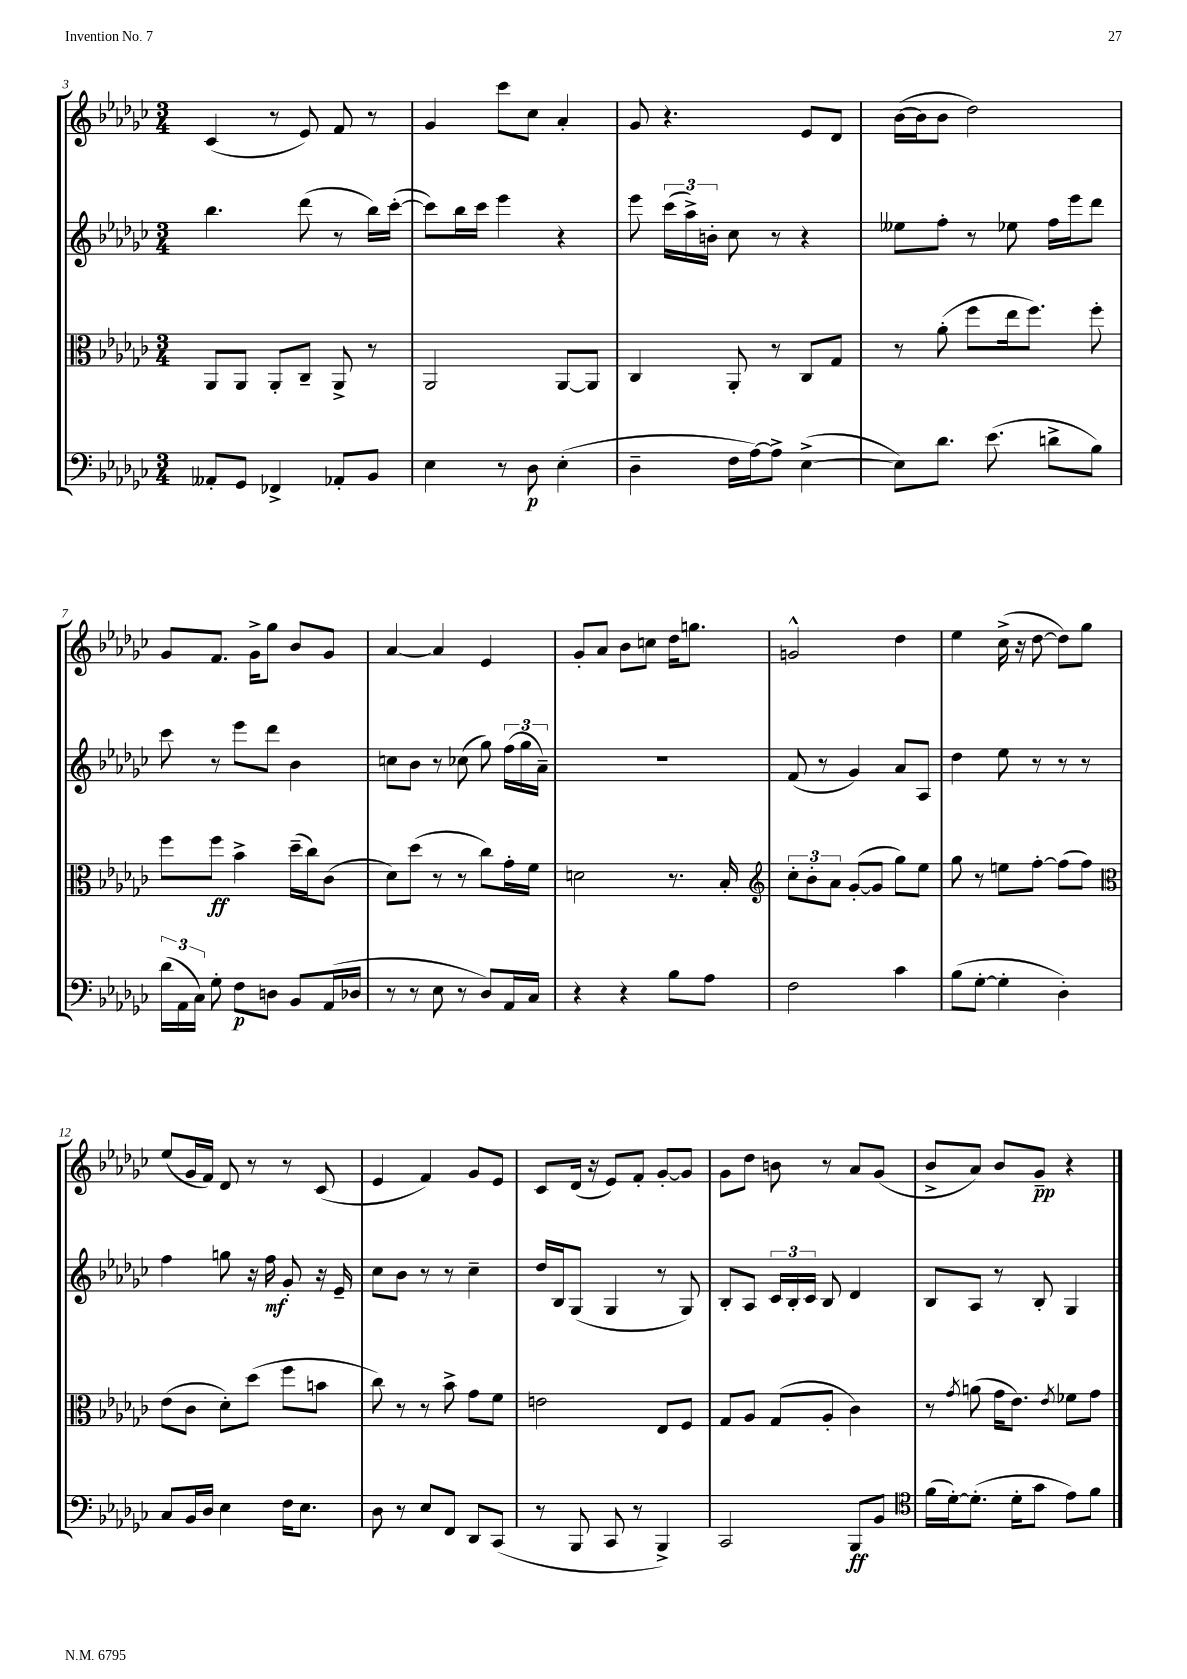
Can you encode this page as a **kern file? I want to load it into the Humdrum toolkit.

**kern	**kern	**kern	**kern
*staff4	*staff3	*staff2	*staff1
*clefF4	*clefC3	*clefG2	*clefG2
*k[b-e-a-d-g-c-]	*k[b-e-a-d-g-c-]	*k[b-e-a-d-g-c-]	*k[b-e-a-d-g-c-]
*M3/4	*M3/4	*M3/4	*M3/4
8AA--'	8AA-	4.bb-	(4c-
8GG-	8AA-	.	.
4FF-^	8AA-'	.	8r
.	8C-~	(8ddd-	8e-)
8AA-'	8AA-^	8r	8f
8BB-	8r	16bb-)	8r
.	.	([16ccc-'	.
=	=	=	=
4E-	2AA-	8ccc-])	4g-
.	.	16bb-	.
.	.	16ccc-	.
8r	.	4eee-	8ccc-
8D-	.	.	8cc-
(4E-'	[8AA-	4r	4a-'
.	8AA-]	.	.
=	=	=	=
4D-~	4C-	8eee-	8g-
.	.	(24ccc-	4.r
.	.	24aa-^)	.
.	.	24b'	.
16F	8AA-'	8cc-	.
[16A-)	.	.	.
8A-^]	8r	8r	.
([4E-^	8C-	4r	8e-
.	8G-	.	8d-
=	=	=	=
8E-])	8r	8ee--	([16b-
.	.	.	16b-]
8.d-	(8a-'	8ff'	8b-
.	8ff	8r	2dd-)
(8.e-	.	.	.
.	16ee-	8ee-	.
.	8.ff)	.	.
8d^	.	16ff	.
.	.	16eee-	.
8B-)	8ff'	8ddd-	.
=	=	=	=
(24d-	8ff	8ccc-	8g-
24AA-	.	.	.
24C-)	.	.	.
8G-'	8ff	8r	8.f
8F	4b-^	8eee-	.
.	.	.	16g-^
8D	.	8ddd-	8gg-
8BB-	(16dd-~	4b-	8b-
.	16cc-)	.	.
(16AA-	(8c-	.	8g-
16D-	.	.	.
=	=	=	=
8r	8d-)	8cc	[4a-
8r	(8dd-	8b-	.
8E-	8r	8r	4a-]
8r	8r	(8cc-	.
8D-)	8cc-)	8gg-)	4e-
16AA-	16g-'	(24ff	.
.	.	24gg-	.
16C-	16f	.	.
.	.	24a-~)	.
=	=	=	=
4r	2d	2.r	8g-'
.	.	.	8a-
4r	.	.	8b-
.	.	.	8cc
8B-	8.r	.	16dd-
.	.	.	8.gg
8A-	.	.	.
.	16B-'	.	.
=	=	=	=
*	*clefG2	*	*
2F	12cc-'	(8f	2g^^
.	12b-'	.	.
.	.	8r	.
.	12a-	.	.
.	([8g-'	4g-)	.
.	8g-]	.	.
4c-	8gg-)	8a-	4dd-
.	8ee-	8A-	.
=	=	=	=
(8B-	8gg-	4dd-	4ee-
[8G-'	8r	.	.
4G-']	8ee	8ee-	(16cc-^
.	.	.	16r
.	[8ff'	8r	[8dd-
4D-')	(8ff]	8r	8dd-])
.	8ff)	8r	8gg-
=	=	=	=
*	*clefC3	*	*
8C-	(8e-	4ff	(8ee-
16BB-	8c-	.	16g-
16D-	.	.	16f)
4E-	8d-')	8gg	8d-
.	(8dd-	16r	8r
.	.	16ff	.
16F	8ff	8g-'	8r
8.E-	.	.	.
.	8b	16r	(8c-
.	.	16e-~	.
=	=	=	=
8D-	8cc-)	8cc-	4e-
8r	8r	8b-	.
8E-	8r	8r	4f)
8FF	8b-^	8r	.
8DD-	8g-	4cc-~	8g-
(8CC-	8f	.	8e-
=	=	=	=
8r	2e	16dd-	8c-
.	.	16B-	.
8BBB-	.	(8G-	(16d-
.	.	.	16r
8CC-	.	4G-	8e-)
8r	.	.	8f'
4BBB-^)	8E-	8r	[8g-'
.	8F	8G-)	8g-]
=	=	=	=
2CC-	8G-	8B-'	8g-
.	8A-	8A-	8dd-
.	(8G-	24c-	8b
.	.	24B-'	.
.	.	24c-	.
.	8A-'	8B-	8r
8BBB-	4c-)	4d-	8a-
8BB-	.	.	(8g-
=	=	=	=
*clefC4	*	*	*
(16f	8r	8B-	8b-^
[16d-')	.	.	.
.	8qg-	.	.
(8.d-']	(8a	8A-	8a-)
.	16g-	8r	8b-
16d-'	8.e-)	.	.
8g-	.	8B-'	8g-~
.	8qe-	.	.
8e-)	8f-	4G-	4r
8f	8g-	.	.
==	==	==	==
*-	*-	*-	*-
